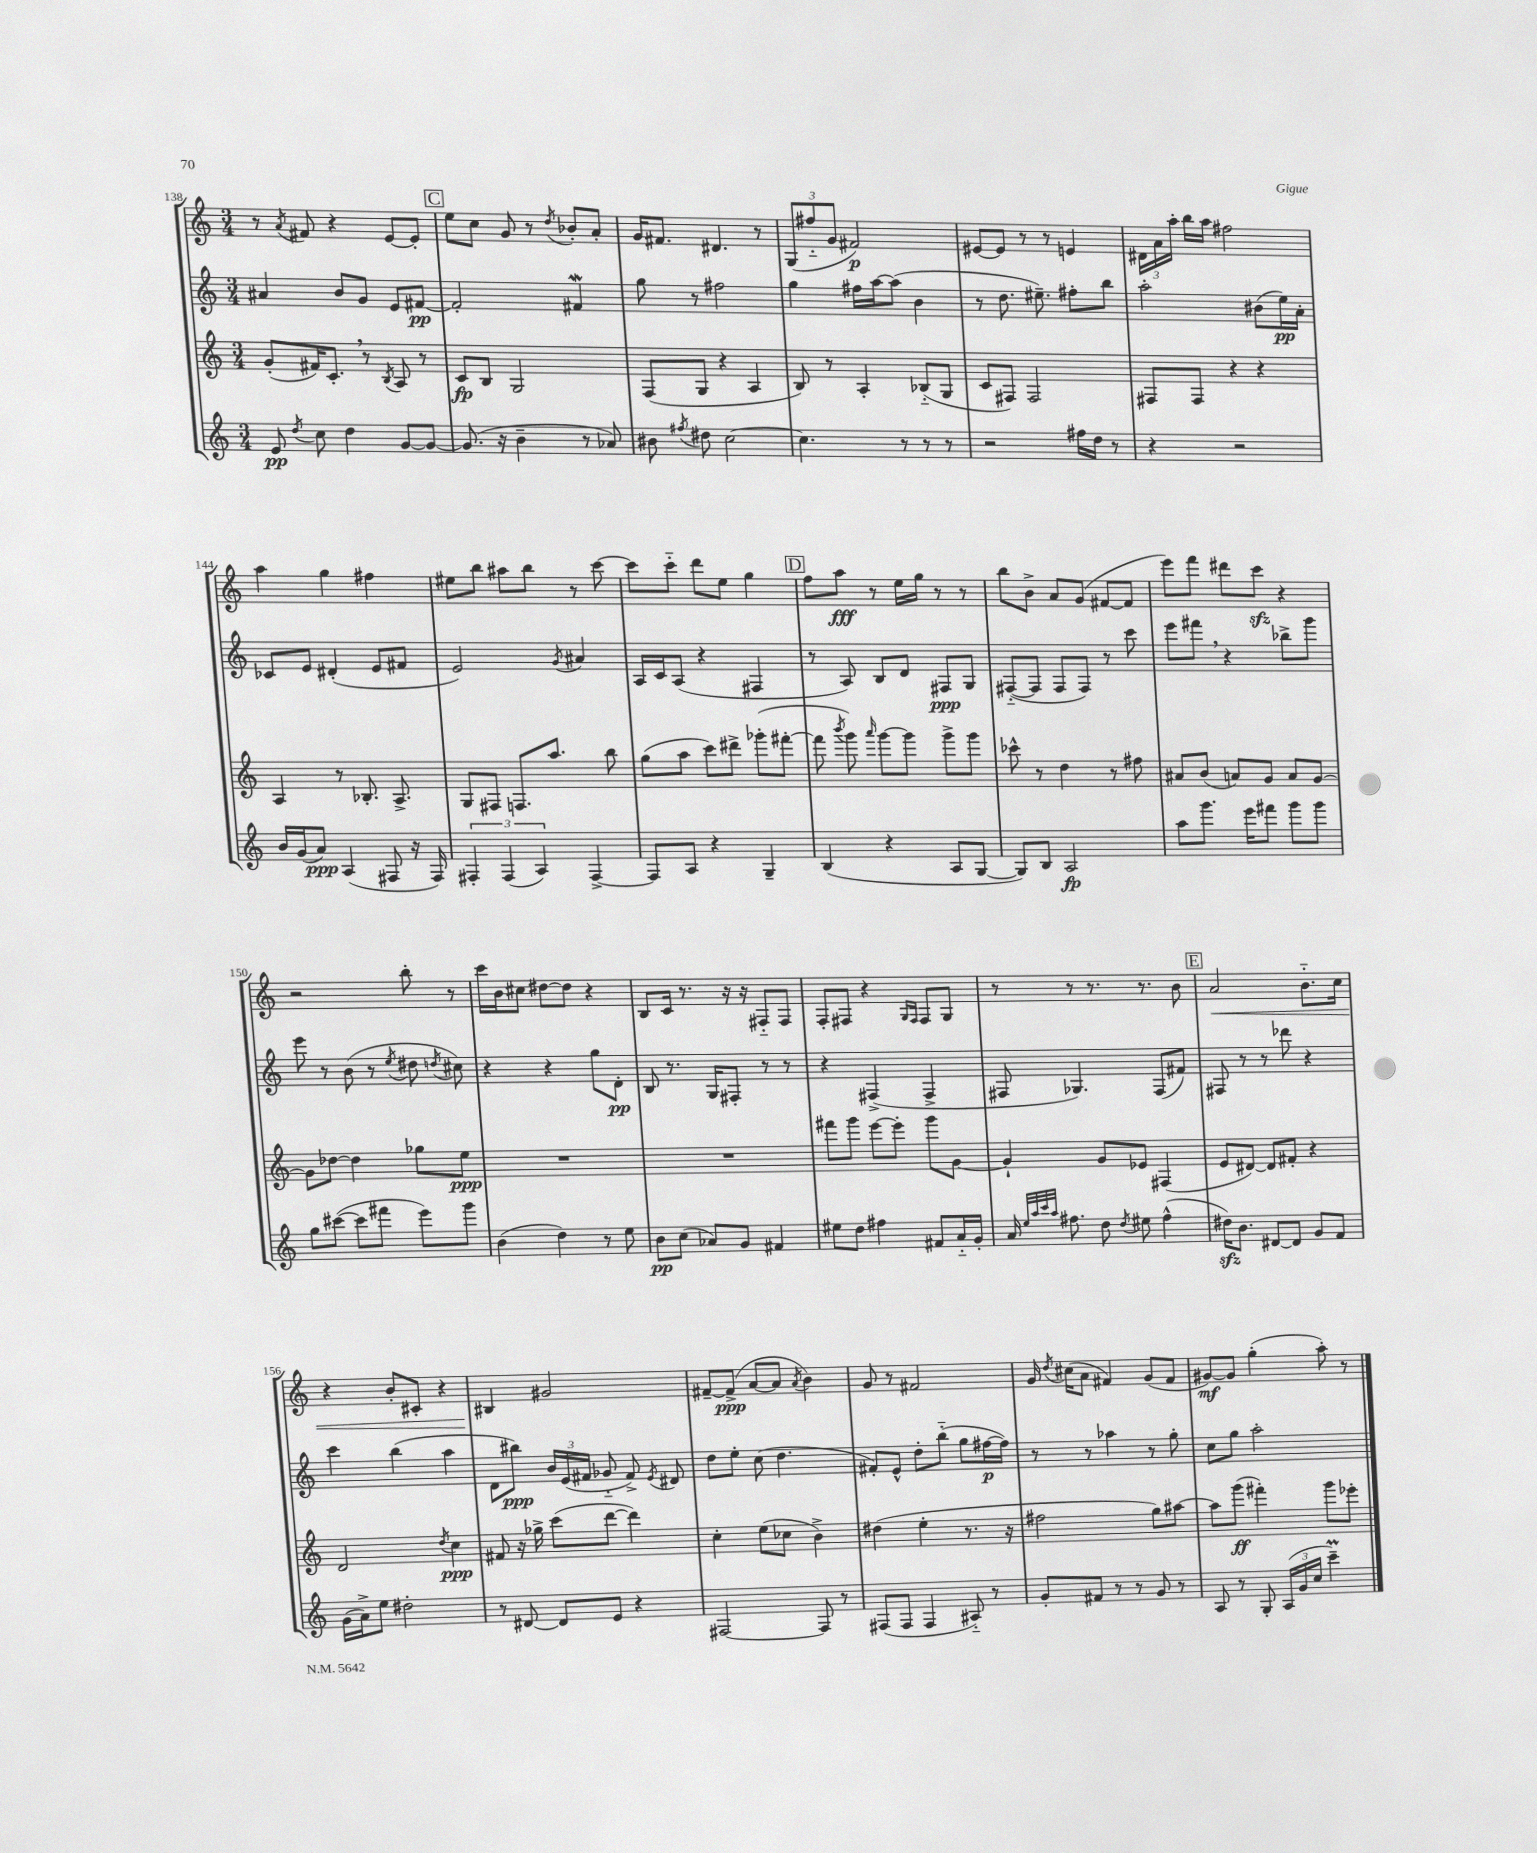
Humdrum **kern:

**kern	**dynam	**kern	**dynam	**kern	**dynam	**kern	**dynam
*part4	*part4	*part3	*part3	*part2	*part2	*part1	*part1
*staff4	*staff4	*staff3	*staff3	*staff2	*staff2	*staff1	*staff1
*clefG2	*	*clefG2	*	*clefG2	*	*clefG2	*
*k[]	*	*k[]	*	*k[]	*	*k[]	*
*M3/4	*	*M3/4	*	*M3/4	*	*M3/4	*
=138	=138	=138	=138	=138	=138	=138	=138
8e/	pp	(8g'/L	.	4a#X/	.	8r	.
8qdd/	.	.	.	.	.	8qa/	.
8cc\	.	16f#X/K)	.	.	.	8f#X/	.
.	.	8.c',/J	.	.	.	.	.
4dd\	.	.	.	8b/L	.	4r	.
.	.	8r	.	8g/J	.	.	.
.	.	8qB/	.	.	.	.	.
[8g/L	.	8A/	.	8e/L	.	[8e/L	.
8g/J_	.	8r	.	[8f#X/J	pp	8e'/J]	.
!!LO:REH:place=s1:t=C
=139	=139	=139	=139	=139	=139	=139	=139
(8.g/]	.	8c/L	fp	2f#'/]	.	8ee\L	.
.	.	8B/J	.	.	.	8cc\J	.
16r	.	.	.	.	.	.	.
4b~\	.	2G/	.	.	.	8g/	.
.	.	.	.	.	.	8r	.
.	.	.	.	.	.	8qdd/	.
8r	.	.	.	4f#XW/	.	8b-X'/L	.
8a-X/)	.	.	.	.	.	8a'/J	.
=140	=140	=140	=140	=140	=140	=140	=140
8b#X\	.	(8F/L	.	8gg\	.	16g/KL	.
.	.	.	.	.	.	8.f#X/J	.
8qff#X/	.	.	.	.	.	.	.
8dd#X\	.	8G/J	.	8r	.	.	.
[2cc\	.	4r	.	2ff#X\	.	4.d#X/	.
.	.	4A/	.	.	.	.	.
.	.	.	.	.	.	8r	.
=141	=141	=141	=141	=141	=141	=141	=141
4.cc\]	.	8B/)	.	4gg\	.	(12G/L	.
.	.	.	.	.	.	12ff#X/	.
.	.	8r	.	.	.	.	.
.	.	.	.	.	.	12g/J	.
.	.	4A'/	.	16ff#X\LL	.	2f#X/)	p
.	.	.	.	[16aa\J	.	.	.
8r	.	.	.	(8aa\J]	.	.	.
8r	.	(8B-X/L	.	4b\	.	.	.
8r	.	8G/J	.	.	.	.	.
=142	=142	=142	=142	=142	=142	=142	=142
2r	.	8c/L	.	8r	.	[8e#X/L	.
.	.	8F#X/J)	.	8.dd\	.	8e#/J]	.
.	.	2F#/	.	.	.	8r	.
.	.	.	.	8.ee#X~\)	.	.	.
.	.	.	.	.	.	8r	.
16ff#X\LL	.	.	.	8ff#X'\L	.	4en/	.
16dd\JJ	.	.	.	.	.	.	.
8r	.	.	.	8bb\J	.	.	.
=143	=143	=143	=143	=143	=143	=143	=143
4r	.	8F#X/L	.	2aa'\	.	24d#X\LL	.
.	.	.	.	.	.	24a\	.
.	.	.	.	.	.	24aa'\JJ	.
.	.	8F#/J	.	.	.	16bb\LL	.
.	.	.	.	.	.	16aa\JJ	.
2r	.	4r	.	.	.	2ff#X\	.
.	.	4r	.	(8b#X\L	.	.	.
.	.	.	.	16ee\L)	pp	.	.
.	.	.	.	16a'\JJ	.	.	.
!!LO:LB:g=z
=144	=144	=144	=144	=144	=144	=144	=144
16b/LL	.	4A/	.	8c-X/L	.	4aa\	.
(16g/J	.	.	.	.	.	.	.
8a/J)	ppp	.	.	8e/J	.	.	.
(4A/	.	8r	.	(4d#X'/	.	4gg\	.
.	.	8.B-X'/	.	.	.	.	.
8F#X/	.	.	.	8e/L	.	4ff#X\	.
.	.	8.A^/	.	.	.	.	.
16r	.	.	.	8f#X/J	.	.	.
16F#/)	.	.	.	.	.	.	.
=145	=145	=145	=145	=145	=145	=145	=145
6F#X'/	.	8G/L	.	2e/)	.	8ee#X\L	.
.	.	8F#X/J	.	.	.	8bb\J	.
(6F#/	.	.	.	.	.	.	.
.	.	8.Fn/L	.	.	.	8aa#X\L	.
6A/)	.	.	.	.	.	.	.
.	.	.	.	.	.	8bb\J	.
.	.	8.aa/J	.	.	.	.	.
.	.	.	.	8qg/	.	.	.
[4F#^/	.	.	.	4a#X/	.	8r	.
.	.	8bb\	.	.	.	[8ccc\	.
=146	=146	=146	=146	=146	=146	=146	=146
8F#/L]	.	(8gg\L	.	16A/LL	.	8ccc\L]	.
.	.	.	.	16c/J	.	.	.
8A/J	.	8aa\J	.	(8A/J	.	8ccc\J	.
4r	.	8ccc\L)	.	4r	.	8ddd\L	.
.	.	8ddd#X^\J	.	.	.	8ee\J	.
4G~/	.	(8ggg-X'\L	.	4F#X/	.	4gg\	.
.	.	[8fff#X'\J	.	.	.	.	.
!!LO:REH:place=s1:t=D
=147	=147	=147	=147	=147	=147	=147	=147
(4B/	.	8fff#\]	.	8r	.	8ff\L	.
.	.	8qbbb/	.	.	.	.	.
.	.	8ggg\)	.	8A/)	.	8aa\J	fff
.	.	16qqaaa/	.	.	.	.	.
4r	.	[8ggg\L	.	8B/L	.	8r	.
.	.	8ggg\J]	.	8d/J	.	16ee\LL	.
.	.	.	.	.	.	16gg\JJ	.
8A/L	.	8ggg^\L	.	8F#X/L	ppp	8r	.
[8G/J	.	8ggg\J	.	8G/J	.	8r	.
=148	=148	=148	=148	=148	=148	=148	=148
8G/L])	.	8ccc-X^^\	.	([8F#X/L	.	8bb\L	.
8B/J	.	8r	.	8F#/J]	.	8b^\J	.
2A/	fp	4dd\	.	8F#/L	.	8a/L	.
.	.	.	.	8F#/J)	.	(8g/J	.
.	.	8r	.	8r	.	[8f#X/L	.
.	.	8ff#X\	.	8ccc\	.	8f#/J]	.
=149	=149	=149	=149	=149	=149	=149	=149
8aa\L	.	8a#X/L	.	8eee\L	.	8eee\L)	.
8.ggg\J	.	(8b/J	.	8fff#X,\J	.	8fff\J	.
.	.	8an/L)	.	4r	.	8ddd#X\L	.
16eee\KL	.	.	.	.	.	.	.
8fff#X\J	.	8g/J	.	.	.	8ccczz\J	.
8ggg\L	.	8a/L	.	8bb-X^\L	.	4r	.
8ggg\J	.	[8g/J	.	8ggg\J	.	.	.
!!LO:LB:g=z
=150	=150	=150	=150	=150	=150	=150	=150
8gg\L	.	8g\L]	.	8eee\	.	2r	.
([8ccc#X\J	.	[8dd-X\J	.	8r	.	.	.
8ccc#\L]	.	4dd-\]	.	(8b\	.	.	.
8fff#X\J	.	.	.	8r	.	.	.
.	.	.	.	8qee/	.	.	.
8eee\L)	.	8gg-X\L	.	8dd#X\	.	8bb'\	.
.	.	.	.	8qddn/	.	.	.
8ggg\J	.	8ee\J	ppp	8cc#X\)	.	8r	.
=151	=151	=151	=151	=151	=151	=151	=151
(4b\	.	2.r	.	4r	.	16ccc\LL	.
.	.	.	.	.	.	16b\J	.
.	.	.	.	.	.	8cc#X\J	.
4dd\)	.	.	.	4r	.	[8dd#X\L	.
.	.	.	.	.	.	8dd#\J]	.
8r	.	.	.	8gg\L	.	4r	.
8ee\	.	.	.	8d'\J	pp	.	.
=152	=152	=152	=152	=152	=152	=152	=152
8b\L	pp	2.r	.	8B/	.	8B/L	.
(8cc\J	.	.	.	8.r	.	16c/Jk	.
.	.	.	.	.	.	8.r	.
8a-X/L)	.	.	.	.	.	.	.
.	.	.	.	16G/KL	.	.	.
8g/J	.	.	.	8F#X'/J	.	16r	.
.	.	.	.	.	.	16r	.
4f#X/	.	.	.	8r	.	8F#X/L	.
.	.	.	.	8r	.	8F#/J	.
=153	=153	=153	=153	=153	=153	=153	=153
8ee#X\L	.	8fff#X\L	.	4r	.	8F'/L	.
8dd\J	.	8ggg\J	.	.	.	8F#X/J	.
4ff#X\	.	[8eee\L	.	(4F#X^/	.	4r	.
.	.	8eee'\J]	.	.	.	.	.
.	.	.	.	.	.	16qqG/LL	.
.	.	.	.	.	.	16qqF#/JJ	.
8f#X/L	.	8ggg\L	.	4F#^/	.	8F#/L	.
16a/L	.	[8g\J	.	.	.	8G/J	.
16g'/JJ	.	.	.	.	.	.	.
=154	=154	=154	=154	=154	=154	=154	=154
16a/	.	4g`/]	.	8F#X/	.	8r	.
32qqee/LLL	.	.	.	.	.	.	.
32qqaa/	.	.	.	.	.	.	.
32qqccc/	.	.	.	.	.	.	.
32qqaa/JJJ	.	.	.	.	.	.	.
8.ff#X\	.	.	.	.	.	.	.
.	.	.	.	4.G-X/)	.	8r	.
8dd\	.	8g/L	.	.	.	8.r	.
8qdd/	.	.	.	.	.	.	.
8ee#X\	.	8e-X/J	.	.	.	.	.
.	.	.	.	.	.	8.r	.
(4ff#^^\	.	(4F#X/	.	(8F#/L	.	.	.
.	.	.	.	8f#X/J)	.	8b\	.
!!LO:REH:place=s1:t=E
=155	=155	=155	=155	=155	=155	=155	=155
!	!	!	!	!	!	!	!LO:HP:b
16dd#Xzz\KL)	.	8e/L	.	8F#X/	.	2a/	<
8.b\J	.	.	.	.	.	.	.
.	.	[8d#X/J)	.	8r	.	.	.
[8d#X/L	.	8d#/L]	.	8r	.	.	.
8d#/J]	.	8f#X'/J	.	8ddd-X\	.	.	.
8g/L	.	4r	.	4r	.	8.b\L	.
8f/J	.	.	.	.	.	.	.
.	.	.	.	.	.	16cc\Jk	.
!!LO:LB:g=z
=156	=156	=156	=156	=156	=156	=156	=156
(16g\LL	.	2d/	.	4ccc\	.	4r	.
16a^\J)	.	.	.	.	.	.	.
8ee\J	.	.	.	.	.	.	.
2dd#X'\	.	.	.	(4bb\	.	8b'/L	.
.	.	.	.	.	.	8c#X'/J	.
.	.	8qdd/	.	.	.	.	.
.	.	4cc\	ppp	4aa\	.	4r	.
=157	=157	=157	=157	=157	=157	=157	=157
8r	.	8f#X/	.	8d\L	.	4B#X/	.
[8d#X/	.	16r	.	8bb#X\J)	ppp	.	.
.	.	16gg-X^\	.	.	.	.	.
8d#/L]	.	(8ccc\L	.	24b/LL	.	2g#X/	[
.	.	.	.	(24e/	.	.	.
.	.	.	.	24f#X/JJ	.	.	.
8e/J	.	[8ddd\J	.	8g-X/	.	.	.
4r	.	4ddd\])	.	8f#^/)	.	.	.
.	.	.	.	8qe/	.	.	.
.	.	.	.	8d#X/	.	.	.
=158	=158	=158	=158	=158	=158	=158	=158
[2F#X/	.	4cc'\	.	8dd\L	.	[8f#X~/L	.
.	.	.	.	8ee'\J	.	(8f#^/J]	ppp
.	.	(8ee\L	.	(8cc\	.	[8a/L	.
.	.	8cc-X\J	.	4.dd\	.	8a/J]	.
.	.	.	.	.	.	8qa/	.
8F#/]	.	4b^\)	.	.	.	4b\)	.
8r	.	.	.	.	.	.	.
=159	=159	=159	=159	=159	=159	=159	=159
(8F#X/L	.	(4dd#X\	.	8f#X'/L)	.	8g/	.
8F#/J	.	.	.	8e^^/J	.	8r	.
4F#/	.	4ee'\	.	8dd'\L	.	2f#X/	.
.	.	.	.	(8bb\J	.	.	.
8A#X/)	.	8.r	.	8gg\L	.	.	.
8r	.	.	.	[16ff#X\L	p	.	.
.	.	16r	.	16ff#\JJ])	.	.	.
=160	=160	=160	=160	=160	=160	=160	=160
8g'/L	.	2ff#X\	.	8r	.	16g/	.
.	.	.	.	.	.	8qdd/	.
.	.	.	.	.	.	(16cc#X\KL	.
8f#X/J	.	.	.	8r	.	8a\J	.
8r	.	.	.	4aa-X\	.	4f#X/)	.
8r	.	.	.	.	.	.	.
8g/	.	8gg\L)	.	8r	.	(8g/L	.
8r	.	[8aa#X\J	.	8gg'\	.	8f#/J	.
=161	=161	=161	=161	=161	=161	=161	=161
8A/	.	8aa#\L]	.	8cc\L	.	[8g#X/L)	mf
8r	.	(8ggg\J	ff	8gg\J	.	8g#/J]	.
8G'/	.	4fff#X'\)	.	2aa'\	.	(4gg'\	.
(24A/LL	.	.	.	.	.	.	.
24g/	.	.	.	.	.	.	.
24cc/JJ	.	.	.	.	.	.	.
4cccM~\)	.	8ggg\L	.	.	.	8aa'\)	.
.	.	8eee-X'\J	.	.	.	8r	.
==	==	==	==	==	==	==	==
*-	*-	*-	*-	*-	*-	*-	*-
